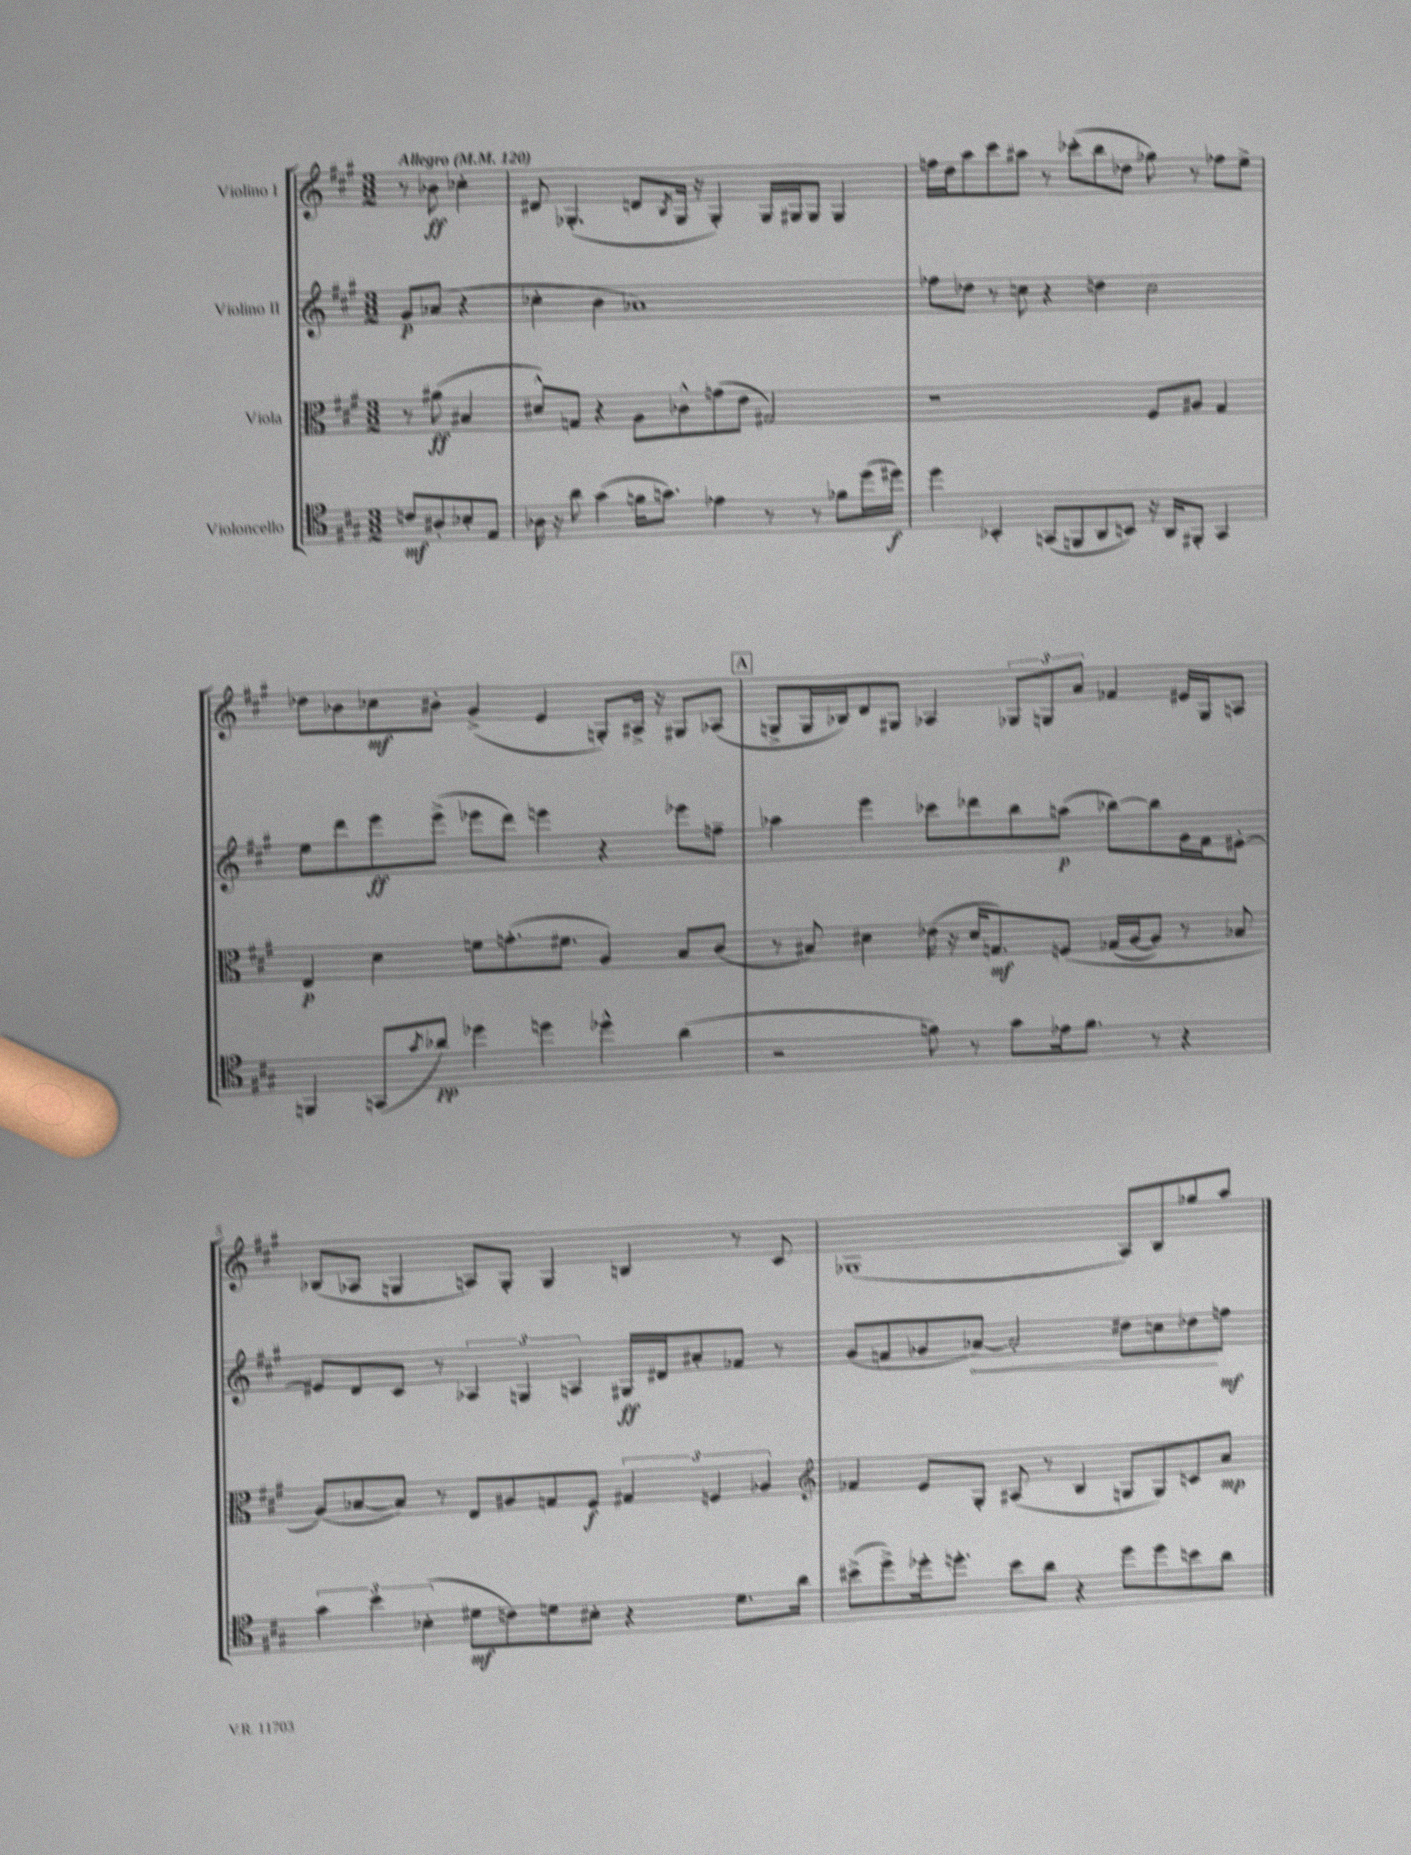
<<
\new StaffGroup <<
\new Staff = "s0" \with { instrumentName = "Violino I" } {
    \clef treble \key a \major \numericTimeSignature \time 3/2 \partial 2 \tempo "Allegro" 4 = 120
    r8 bes'8\ff ces''4-. |
    dis'8 ges4.-.( d'8 \acciaccatura { b8 } ges16 r16 ges4-.) ges16 gis16 gis8 gis4 |
    f''16 d''16 a''8 cis'''8 ais''8 r8 ces'''8-.( b''8 des''8 ges''8) r8 fes''8 e''8-> |
    des''8 bes'8 ces''8\mf bis'8-. gis'4->( e'4 g8-.) ais16-> r16 gis8 aes8( |
    \mark \markup { \box "A" } g8-> g16 bes16) d'8 gis8 aes4 \tuplet 3/2 { ges8 g8 a'8 } fes'4 eis'16 g16 a8 |
    bes8( aes8 g4 a8) g8-. g4 b4 r8 cis'8 |
    ges1( a8) b8 ges''8 a''8 \bar "|." |
}
\new Staff = "s1" \with { instrumentName = "Violino II" } {
    \clef treble \key a \major \numericTimeSignature \time 3/2 \partial 2
    gis'8\p aes'8( r4 |
    ces''4-. b'4 aes'1) |
    fes''8 des''8 r8 c''8 r4 d''4 c''2 |
    e''8 d'''8 e'''8\ff e'''8->( ees'''8 d'''8) e'''4 r4 ees'''8 f''8-- |
    \mark \markup { \box "A" } aes''4 e'''4 ces'''8 des'''8 b''8 a''8\p( bes''8~) bes''8 gis'16 fis'16 eis'8~-. |
    eis'8 d'8 cis'8 r8 \tuplet 3/2 { aes4 g4 a4 } gis16\ff dis'16 ais'8-. fes'8 r8 |
    gis'8( f'8 ges'8 \once \override Hairpin.circled-tip = ##t aes'8~\<) aes'2-. dis''8 c''8 des''8\! f''8\mf \bar "|." |
}
\new Staff = "s2" \with { instrumentName = "Viola" } {
    \clef alto \key a \major \numericTimeSignature \time 3/2 \partial 2
    r8 ais'8\ff( bis4 |
    dis'8-^) g8 r4 a8 ces'8-^ g'8( e'8 gis2) |
    r1 fis8 ais8 gis4 |
    e4\p d'4 f'8 g'8.-.( fis'8. a4) b8 cis'8( |
    \mark \markup { \box "A" } r8 bis8) dis'4 ees'16( r16 dis'16 g8.\mf) f8\( ges16( a16~ a8) r8 bes8 |
    a8(\) bes8~ bes8) r8 e8 ais8 g8 fis8\f \tuplet 3/2 { gis4 f4 aes4 } |
    \clef treble fes'4 e'8 gis8-. ais8( r8 b4 g8 g8) c'8 a'8\mp \bar "|." |
}
\new Staff = "s3" \with { instrumentName = "Violoncello" } {
    \clef tenor \key a \major \numericTimeSignature \time 3/2 \partial 2
    c'8\mf ais8-. bes8-. e8 |
    aes16 r16 a'8 gis'4( f'16 g'8.) ees'4 r8 r8 fes'8 d''16( dis''16\f) |
    d''4 bes,4-. g,8( f,8 a,8 b,8) r16 a,16 fis,8-. g,4 |
    f,4 g,8( \acciaccatura { gis'8 } aes'8\pp) des''4 d''4 des''4-^ aes'4( |
    \mark \markup { \box "A" } r2 f'8) r8 gis'8 ees'16 f'8. r8 r4 |
    \tuplet 3/2 { gis'4 b'4 bes4-.( } dis'8\mf c'8) d'8 bis8-. r4 d'8. a'16 |
    bis'8->( d''8->) des''16-. d''8.-. bis'8 a'8 r4 d''8 d''8 b'8 a'8 \bar "|." |
}
>>
>>
\layout { \context { \Score \override BarNumber.break-visibility = ##(#f #t #t) barNumberVisibility = #(every-nth-bar-number-visible 5) } }
